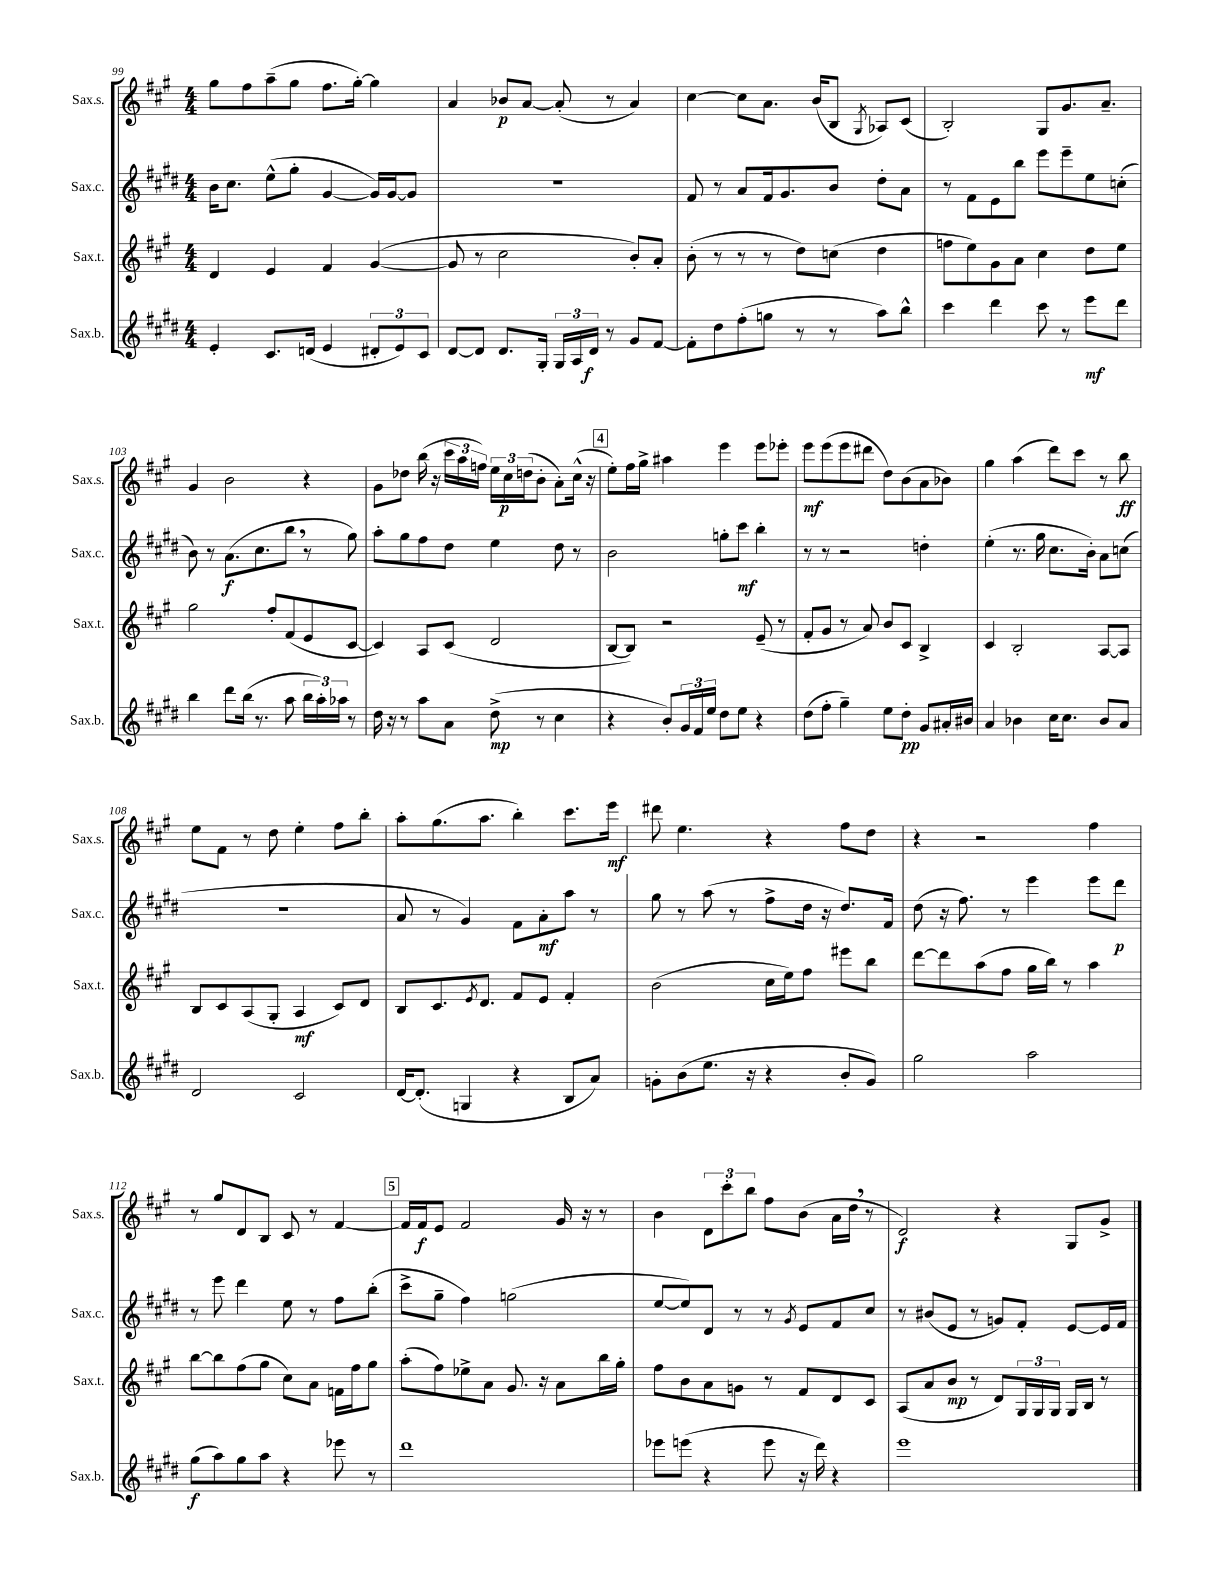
<<
\new StaffGroup <<
\new Staff = "s0" \with { instrumentName = "Sax.s." shortInstrumentName = "Sax.s." } {
    \clef treble \key a \major \numericTimeSignature \time 4/4
    gis''8 fis''8 a''8--( gis''8 fis''8. gis''16~-.) gis''4 |
    a'4 bes'8\p a'8~ a'8-.( r8 a'4) |
    cis''4~ cis''8 a'8. b'16( b8 \acciaccatura { gis8 } aes8) cis'8( |
    b2-.) gis8 gis'8. a'8.-- |
    gis'4 b'2 r4 |
    gis'8 des''8 b''16( r16 \tuplet 3/2 { cis'''16 a''16 f''16) } \tuplet 3/2 { e''16 cis''16\p d''16( } b'8-. a'8-.) cis''16-^( r16 |
    \mark \markup { \box "4" } e''8-.) fis''16 gis''16-> ais''4 e'''4 e'''8 ees'''8-. |
    e'''8\mf e'''8( e'''8 dis'''8 d''8) b'8( a'8 bes'8) |
    gis''4 a''4( d'''8) cis'''8 r8 b''8\ff |
    e''8 fis'8 r8 d''8 e''4-. fis''8 b''8-. |
    a''8-. gis''8.( a''8. b''4-.) cis'''8. e'''16\mf |
    dis'''8 e''4. r4 fis''8 d''8 |
    r4 r2 fis''4 |
    r8 gis''8 d'8 b8 cis'8 r8 fis'4~ |
    \mark \markup { \box "5" } fis'16 fis'16\f e'8 fis'2 gis'16 r16 r8 |
    b'4 \tuplet 3/2 { d'8 cis'''8-. b''8 } fis''8 b'8( a'16 d''16 \breathe r8 |
    d'2\f) r4 gis8 gis'8-> \bar "|." |
}
\new Staff = "s1" \with { instrumentName = "Sax.c." shortInstrumentName = "Sax.c." } {
    \clef treble \key e \major \numericTimeSignature \time 4/4
    b'16 cis''8. e''8-^( gis''8-. gis'4~ gis'16) gis'16~ gis'8 |
    R1 |
    fis'8 r8 a'8 fis'16 gis'8. b'8 dis''8-. a'8 |
    r8 fis'8 e'8 b''8 e'''8 e'''8-- e''8 c''8-.( |
    b'8) r8 a'8.\f( cis''8. b''8 \breathe r8 gis''8) |
    a''8-. gis''8 fis''8 dis''8 e''4 dis''8 r8 |
    \mark \markup { \box "4" } b'2 g''8-. cis'''8\mf b''4-. |
    r8 r8 r2 d''4-. |
    e''4-.( r8. gis''16 cis''8. b'16-.) a'8 c''8( |
    R1 |
    a'8 r8 gis'4) fis'8 a'8-.\mf a''8 r8 |
    gis''8 r8 a''8( r8 fis''8-> dis''16 r16 dis''8.) fis'16 |
    dis''8( r16 fis''8.) r8 e'''4 e'''8 dis'''8\p |
    r8 e'''8 dis'''4 e''8 r8 fis''8 b''8-.( |
    \mark \markup { \box "5" } cis'''8-> gis''8-- fis''4) g''2( |
    e''8~ e''8) dis'8 r8 r8 \acciaccatura { gis'8 } e'8 fis'8 cis''8 |
    r8 bis'8( e'8 r8 g'8) fis'8-. e'8~ e'16 fis'16 \bar "|." |
}
\new Staff = "s2" \with { instrumentName = "Sax.t." shortInstrumentName = "Sax.t." } {
    \clef treble \key a \major \numericTimeSignature \time 4/4
    d'4 e'4 fis'4 gis'4~( |
    gis'8 r8 cis''2 b'8-.) a'8-. |
    b'8-.( r8 r8 r8 d''8) c''8( d''4 |
    f''8 e''8) gis'8 a'8 cis''4 d''8 e''8 |
    gis''2 fis''8-. fis'8( e'8 cis'8~ |
    cis'4) a8 cis'8( d'2 |
    \mark \markup { \box "4" } b8~ b8) r2 e'8--( r8 |
    fis'8-. gis'8 r8 a'8) b'8 cis'8 b4-> |
    cis'4 b2-. a8~ a8 |
    b8 cis'8 a8( gis8-. a4\mf cis'8) d'8 |
    b8 cis'8. \acciaccatura { e'8 } d'8. fis'8 e'8 fis'4-. |
    b'2( cis''16 e''16) fis''8 eis'''8 b''8 |
    d'''8~ d'''8 a''8( fis''8 gis''16 b''16) r8 a''4 |
    b''8~ b''8 fis''8( gis''8 cis''8) a'8 f'16 fis''16 gis''8 |
    \mark \markup { \box "5" } a''8-.( fis''8) ees''8-> a'8 gis'8. r16 a'8 b''16 gis''16-. |
    fis''8 b'8 a'8 g'8 r8 fis'8 d'8 cis'8 |
    a8( a'8 b'8\mp r8 d'8) \tuplet 3/2 { gis16 gis16 gis16 } gis16 b16 r8 \bar "|." |
}
\new Staff = "s3" \with { instrumentName = "Sax.b." shortInstrumentName = "Sax.b." } {
    \clef treble \key e \major \numericTimeSignature \time 4/4
    e'4-. cis'8. d'16( e'4 \tuplet 3/2 { dis'8-. e'8) cis'8 } |
    dis'8~ dis'8 dis'8. gis16-. \tuplet 3/2 { gis16 a16 dis'16\f } r8 gis'8 fis'8~ |
    fis'8-. dis''8 fis''8-.( g''8 r8 r8 a''8) b''8-^ |
    cis'''4 dis'''4 cis'''8 r8 e'''8\mf dis'''8 |
    b''4 dis'''8 b''16( r8. a''8 \tuplet 3/2 { b''16 a''16-.) aes''16 } r8 |
    dis''16 r16 r8 a''8 a'8 dis''8->\mp( r8 cis''4 |
    \mark \markup { \box "4" } r4 b'8-.) \tuplet 3/2 { gis'16 fis'16 e''16 } dis''8 e''8 r4 |
    dis''8( fis''8-. gis''4--) e''8 dis''8-.\pp gis'8 ais'16-. bis'16 |
    a'4 bes'4 cis''16 cis''8. bes'8 a'8 |
    dis'2 cis'2 |
    dis'16~ dis'8.-.( g4 r4 b8 a'8) |
    g'8-. b'8( e''8. r16 r4 b'8-. g'8) |
    gis''2 a''2 |
    gis''8\f( a''8) gis''8 a''8 r4 ees'''8 r8 |
    \mark \markup { \box "5" } dis'''1 |
    ees'''8 e'''8( r4 e'''8 r16 dis'''16) r4 |
    e'''1 \bar "|." |
}
>>
>>
\layout { \context { \Score currentBarNumber = #99 } }
